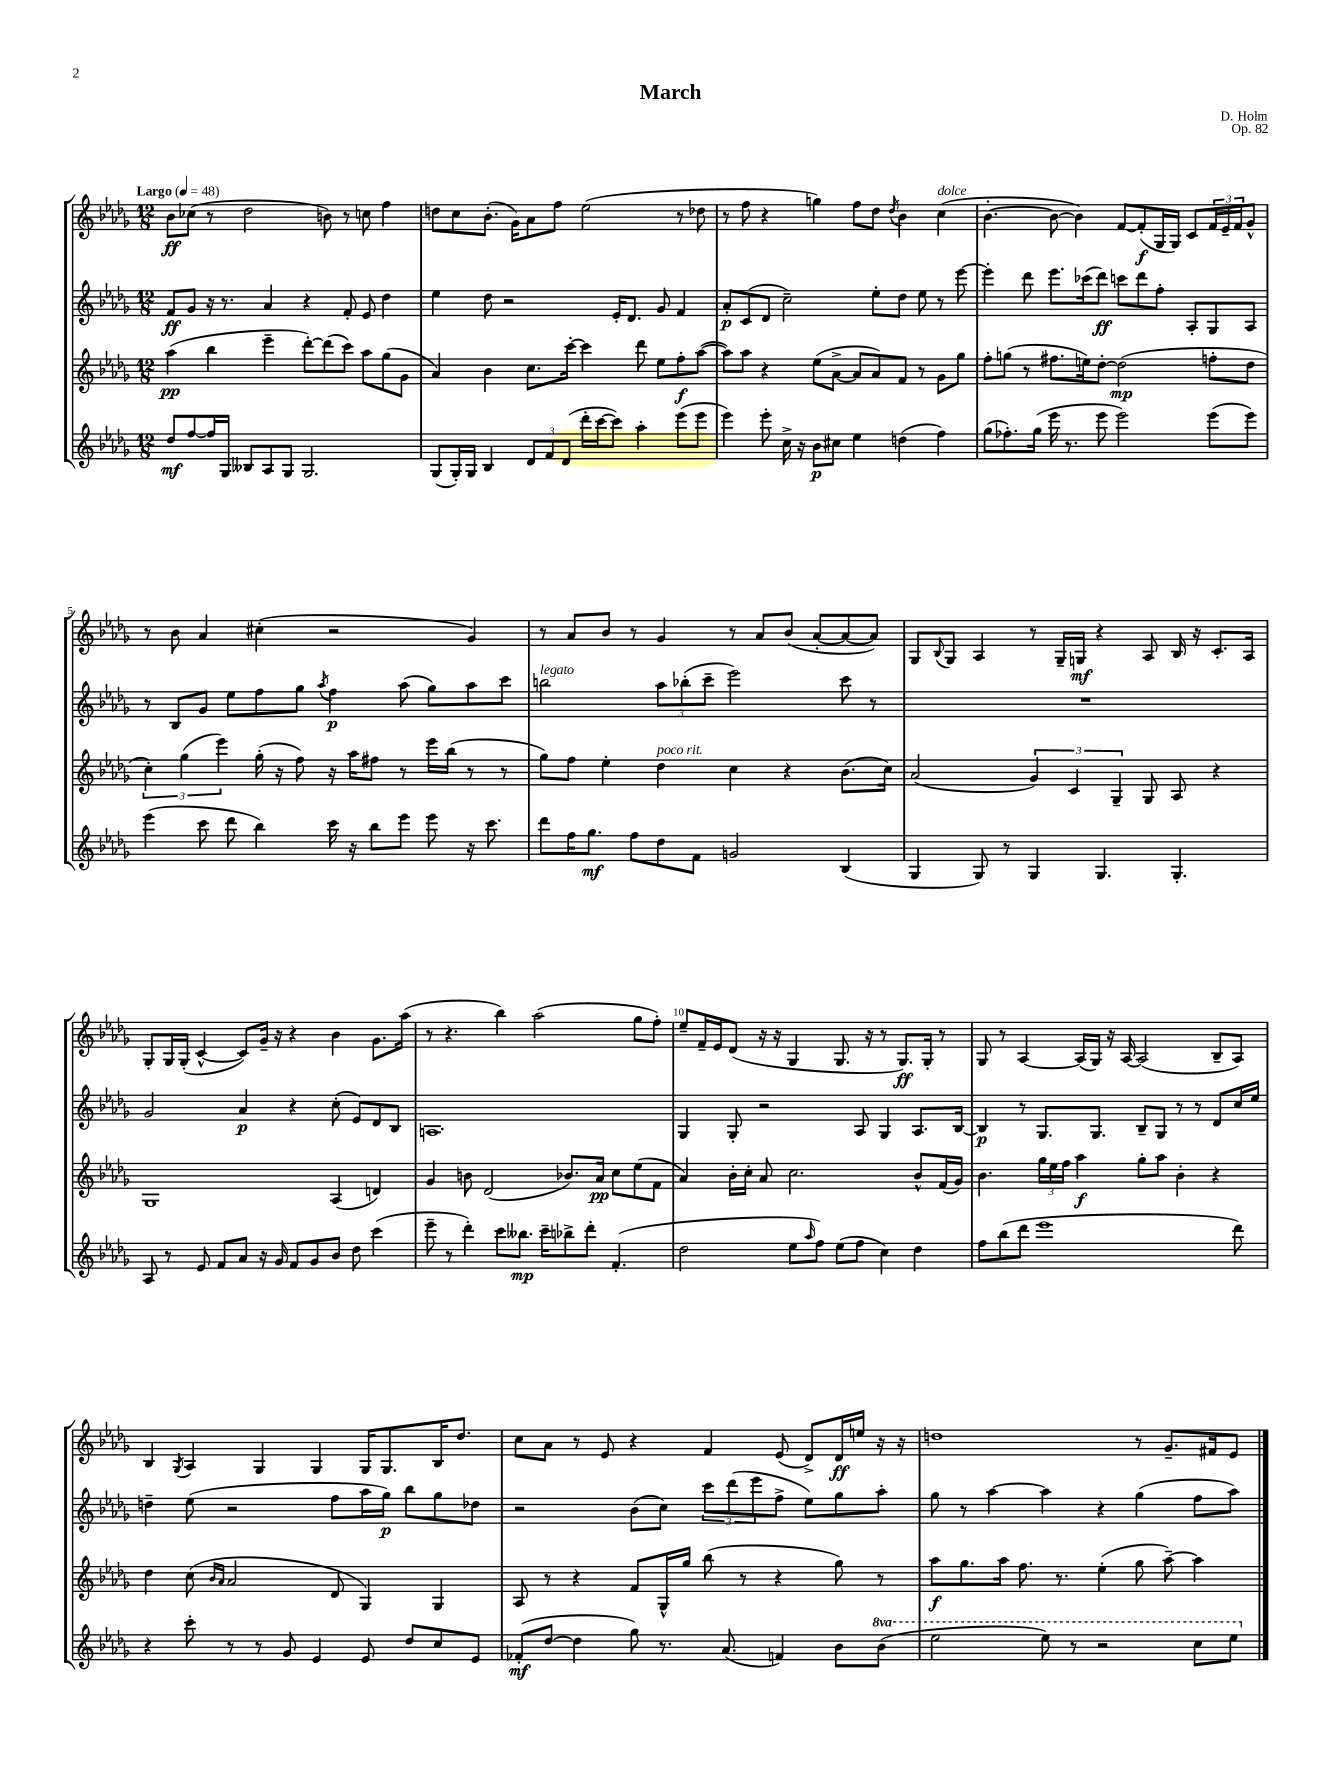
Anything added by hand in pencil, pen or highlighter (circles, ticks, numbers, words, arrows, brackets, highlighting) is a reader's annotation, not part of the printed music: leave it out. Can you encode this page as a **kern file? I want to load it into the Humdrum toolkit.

**kern	**kern	**kern	**kern
*staff4	*staff3	*staff2	*staff1
*clefG2	*clefG2	*clefG2	*clefG2
*k[b-e-a-d-g-]	*k[b-e-a-d-g-]	*k[b-e-a-d-g-]	*k[b-e-a-d-g-]
*M12/8	*M12/8	*M12/8	*M12/8
*MM48	*MM48	*MM48	*MM48
8dd-	(4aa-	8f	8b-
[8ff	.	8g-	(8cc-
16ff]	4bb-	16r	8r
16G-	.	8.r	.
8B--	.	.	2dd-
8A-	4eee-~	4a-	.
8G-	.	.	.
2.G-	[8ddd-')	4r	.
.	(8ddd-]	.	8b)
.	8ccc)	8f'	8r
.	8aa-	8e-	8cc
.	(8gg-	4dd-	4ff
.	8g-	.	.
=	=	=	=
(8G-	4a-)	4ee-	8dd
16G-')	.	.	8cc
16G-	.	.	.
4B-	4b-	8dd-	(8.b-'
.	.	2r	.
.	.	.	16g-)
12d-	8.cc	.	8a-
12f	.	.	.
.	.	.	8ff
(12d-	.	.	.
.	[16ccc'	.	.
16ddd-'	4ccc]	.	(2ee-
[16ccc	.	.	.
8ccc])	.	16e-'	.
.	.	8.d-	.
4aa-'	8ddd-	.	.
.	8ee-	8g-	.
(8eee-	8ff'	4f	8r
8eee-	([8aa-	.	8dd-
=	=	=	=
4eee-)	8aa-])	8a-'	8r
.	8aa-	(8c	8ff
8eee-'	4r	8d-	4r
16cc^	.	2cc~)	.
16r	.	.	.
8b-	(8ee-	.	4gg)
8cc#	[8a-^	.	.
4ee-	8a-]	.	8ff
.	8a-)	8ee-'	8dd-
.	.	.	8qdd-
(4dd	8f	8dd-	4b-
.	8r	8ee-	.
4ff)	8g-	8r	(4cc
.	8gg-	[8eee-	.
=	=	=	=
(8gg-	8ff'	4eee-']	[4.b-'
8.ff-')	(8gg	.	.
.	8r	8ddd-	.
(16gg-	.	.	.
16eee-	8.ff#	8.eee-	8b-_
8.r	.	.	.
.	.	.	4b-])
.	16ee)	(16ccc-	.
8eee-	[8dd-'	8ddd-)	.
2eee-)	(2dd-]	8ccc	[8f
.	.	8ddd-	(8f']
.	.	8ff'	16G-
.	.	.	16G-)
.	.	8A-'	8c
(8eee-	8ff'	8G-	24f
.	.	.	24e-~
.	.	.	24f
8eee-)	8dd-	8A-	8g-^^
=	=	=	=
(4eee-	6cc')	8r	8r
.	.	8B-	8b-
.	(6gg-	.	.
8ccc	.	8g-	4a-
.	6eee-)	.	.
8ddd-	.	8ee-	.
4bb-)	(16gg-'	8ff	(4cc#'
.	16r	.	.
.	8ff)	8gg-	.
.	.	8qaa-	.
16ccc	16r	4ff	2r
16r	16aa-	.	.
8bb-	8ff#	.	.
8eee-	8r	(8aa-	.
8eee-	16eee-	8gg-)	.
.	(16bb-	.	.
16r	8r	8aa-	4g-)
8.ccc	.	.	.
.	8r	8ccc	.
=	=	=	=
8ddd-	8gg-)	2bb	8r
16ff	8ff	.	8a-
8.gg-	.	.	.
.	4ee-'	.	8b-
8ff	.	.	8r
8dd-	4dd-	12aa-	4g-
.	.	(12bb-'	.
8f	.	.	.
.	.	12ccc~	.
2g	4cc	2eee-)	8r
.	.	.	8a-
.	4r	.	(8b-
.	.	.	[8a-'
(4B-	(8.b-	8ccc	8a-_
.	.	8r	8a-])
.	16cc)	.	.
=	=	=	=
4G-	(2a-	1.r	8G-
.	.	.	8qqB-
.	.	.	8G-
8G-)	.	.	4A-
8r	.	.	.
4G-	6g-)	.	8r
.	.	.	16G-~
.	6c	.	.
.	.	.	16G
4.G-	.	.	4r
.	6G-~	.	.
.	8G-	.	8A-
4.G-'	8A-	.	16B-
.	.	.	16r
.	4r	.	8.c'
.	.	.	16A-
=	=	=	=
8A-	1G-	2g-	8G-'
8r	.	.	16G-
.	.	.	(16G-'
8e-	.	.	[4c^^
8f	.	.	.
8a-	.	4a-	8c])
16r	.	.	16g-~
16g-	.	.	16r
8f	.	4r	4r
8g-	.	.	.
8b-	(4A-	(8cc'	4b-
8dd-	.	8e-)	.
(4ccc	4d)	8d-	8.g-
.	.	8B-	.
.	.	.	(16aa-
=	=	=	=
8eee-~	4g-	1.A	8r
8r	.	.	4.r
4ddd-')	8b	.	.
.	(2d-	.	.
8ccc	.	.	4bb-)
8.bb--	.	.	.
.	.	.	(2aa-
16ccc~	.	.	.
8bb-^	8.b-)	.	.
8ddd-'	.	.	.
.	16a-	.	.
(4.f'	8cc	.	.
.	(8ee-	.	8gg-
.	8f	.	8ff')
=	=	=	=
2dd-	4a-)	4G-	8ee-~
.	.	.	16f~
.	.	.	16e-
.	16b-'	8G-'	(8d-
.	16cc'	.	.
.	8a-	2r	16r
.	.	.	16r
8ee-	2.cc	.	4G-
16qqaa-	.	.	.
8ff)	.	.	.
(8ee-	.	.	8.G-
8ff	.	8A-	.
.	.	.	16r
4cc)	.	4G-	8r
.	.	.	8.G-)
4dd-	8b-^^	8.A-	.
.	.	.	16G-'
.	(16f	.	8r
.	16g-)	[16B-	.
=	=	=	=
8ff	4.b-	4B-]	8G-
(8bb-	.	.	8r
8ddd-	.	8r	[4A-
1eee-	24gg-	8.G-	.
.	24ee-	.	.
.	24ff	.	.
.	4aa-	.	(16A-]
.	.	8.G-	16G-)
.	.	.	16r
.	.	.	[16A-
.	8gg-'	8B-~	(2A-]
.	8aa-	8G-	.
.	4b-'	8r	.
.	.	8r	.
.	4r	8d-	8B-~
8ddd-)	.	16cc	8A-)
.	.	16ee-	.
=	=	=	=
4r	4dd-	4dd~	4B-
.	.	.	8qG-
8ccc'	(8cc	(8ee-	4A-
.	16qqb-	.	.
.	16qqa-	.	.
8r	2a-	2r	.
8r	.	.	4G-
8g-	.	.	.
4e-	.	.	4G-
.	8d-	8ff	.
8e-	4G-)	16aa-	16G-
.	.	16gg-)	8.G-
8dd-	.	8bb-	.
8cc	4G-	8gg-	16B-
.	.	.	8.dd-
8e-	.	8dd-	.
=	=	=	=
(8f-'	8A-	2r	8cc
[8dd-	8r	.	8a-
4dd-]	4r	.	8r
.	.	.	8e-
8gg-)	8f	(8b-	4r
8.r	16G-^^	8cc)	.
.	16gg-	.	.
.	(8bb-	12ccc	4f
(8.a-	.	.	.
.	.	(12ddd-	.
.	8r	.	.
.	.	12eee-	.
4f)	4r	8ff^	(8e-
.	.	8ee-)	8d-^)
8b-	8gg-)	8gg-	16d-
.	.	.	16ee
(8bb-	8r	8aa-'	16r
.	.	.	16r
=	=	=	=
2eee-	8aa-	8gg-	1dd
.	8.gg-	8r	.
.	.	[4aa-	.
.	16aa-	.	.
.	8.ff	.	.
8eee-)	.	4aa-]	.
.	8.r	.	.
8r	.	.	.
2r	(4ee-'	4r	.
.	8gg-	(4gg-	8r
.	[8aa-~)	.	8.g-~
8ccc	4aa-]	8ff	.
.	.	.	16f#
8eee-	.	8aa-)	8e-
==	==	==	==
*-	*-	*-	*-
